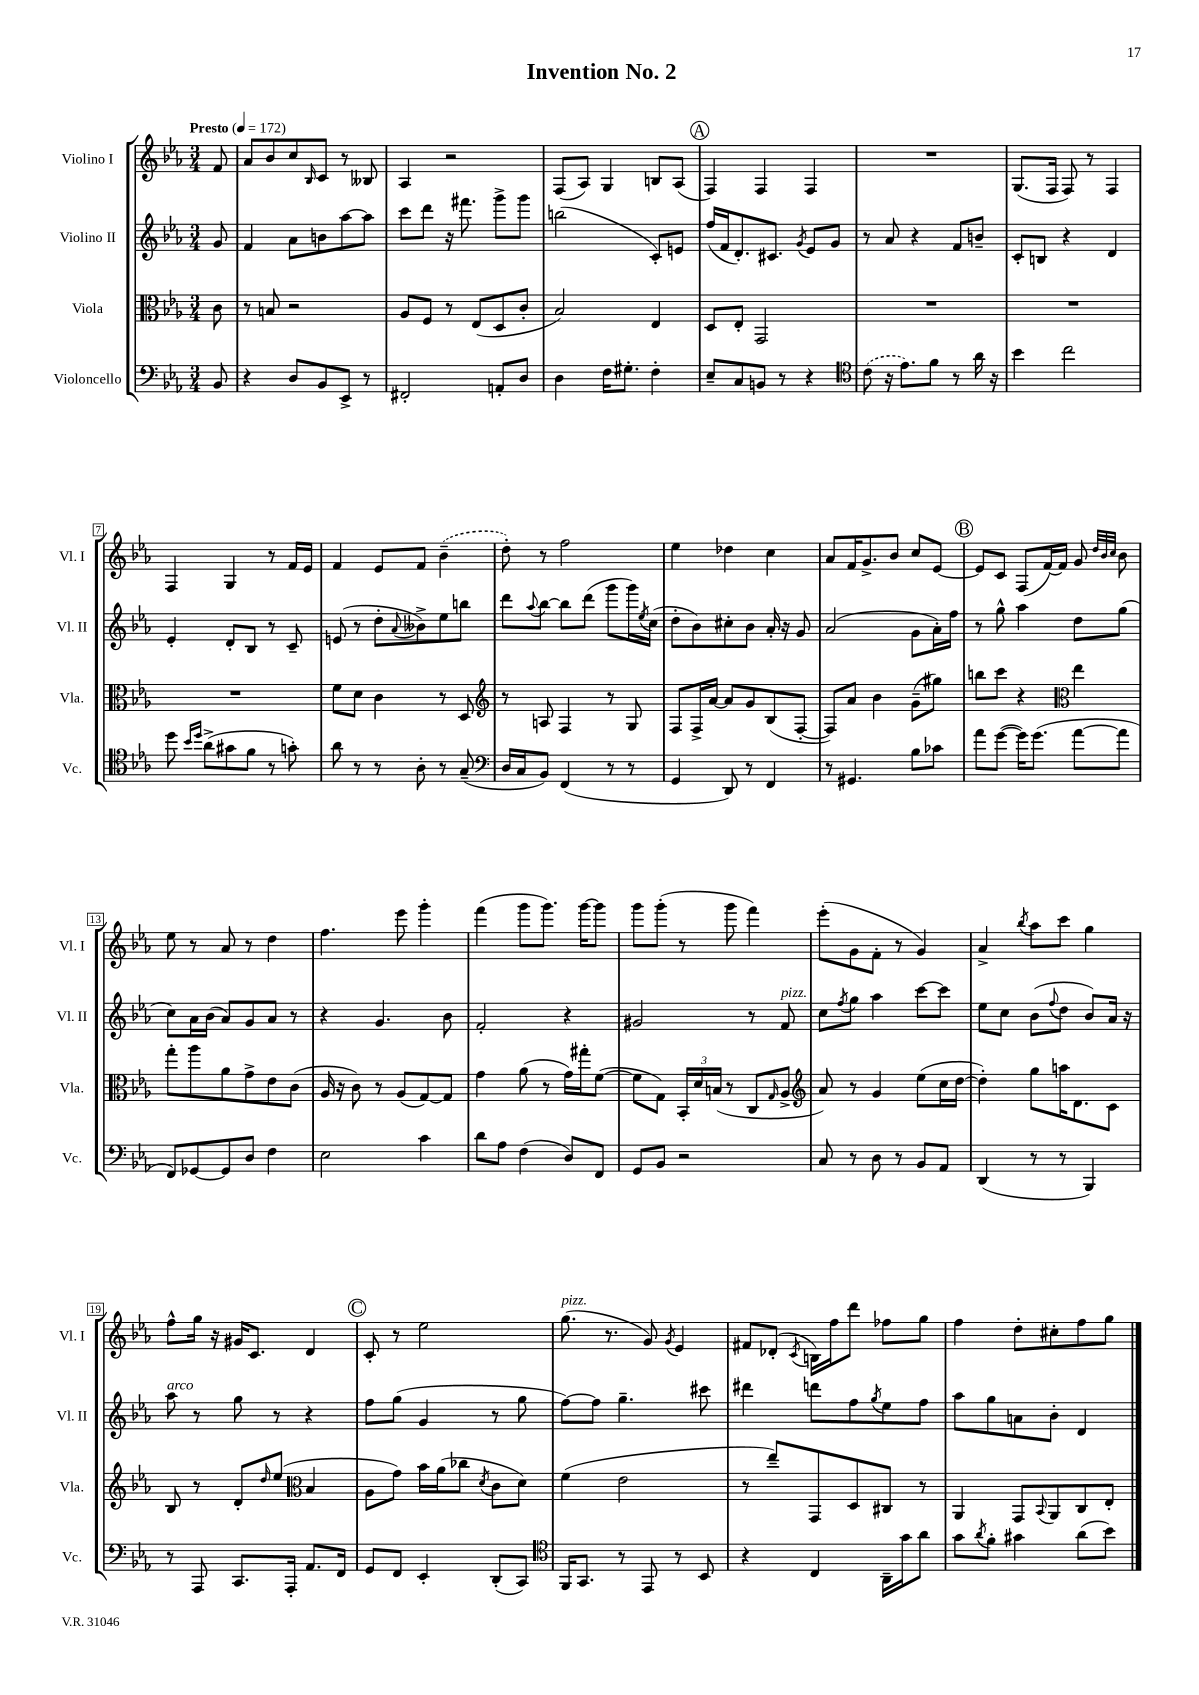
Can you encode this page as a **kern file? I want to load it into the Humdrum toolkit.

**kern	**kern	**kern	**kern
*part4	*part3	*part2	*part1
*staff4	*staff3	*staff2	*staff1
*I"Violoncello	*I"Viola	*I"Violino II	*I"Violino I
*I'Vc.	*I'Vla.	*I'Vl. II	*I'Vl. I
*clefF4	*clefC3	*clefG2	*clefG2
*k[b-e-a-]	*k[b-e-a-]	*k[b-e-a-]	*k[b-e-a-]
*M3/4	*M3/4	*M3/4	*M3/4
*MM172	*MM172	*MM172	*MM172
=	=	=	=
!	!	!	!LO:TX:a:B:t=Presto
8BB-/	8c\	8g/	8f/
=1	=1	=1	=1
4r	8r	4f/	8a-/L
.	8Bn/	.	8b-/
8D/L	2r	8a-\L	8cc/
.	.	.	16qqB-/
8BB-/	.	8bn\	8c/J
8EE-^/J	.	[8aa-\	8r
8r	.	8aa-\J]	8B--X/
=2	=2	=2	=2
2FF#X'/	8A-/L	8ccc\L	4A-/
.	8F/J	8ddd\J	.
.	8r	16r	2r
.	.	8.fff#X\	.
.	(8E-/L	.	.
8AAn'/L	8D/	8ggg^\L	.
8D/J	8c'/J	8ggg\J	.
=3	=3	=3	=3
4D\	2B-/)	(2bbn\	(8F/L
.	.	.	8A-/J)
16F\KL	.	.	4G/
8.G#X'\J	.	.	.
4F'\	4E-/	8c'/L)	8Bn/L
.	.	8en/J	(8A-/J
!!LO:REH:place=s1:t=A
=4	=4	=4	=4
8E-~/L	8D/L	(16ff/LL	4F/)
.	.	16f/J	.
8C/	8E-'/J	8.d'/)	.
8BBn/J	2GG/	.	4F/
.	.	8.c#X/J	.
8r	.	.	.
.	.	8qg/	.
4r	.	8e-/L	4F/
.	.	8g/J	.
=5	=5	=5	=5
*clefC4	*	*	*
(8c\	2.r	8r	2.r
16r	.	8a-/	.
8.e-\L)	.	.	.
.	.	4r	.
8f\J	.	.	.
8r	.	8f/L	.
16a-\	.	8bn~/J	.
16r	.	.	.
=6	=6	=6	=6
4b-\	2.r	8c'/L	(8.G/L
.	.	8Bn/J	.
.	.	.	16F/Jk
2cc\	.	4r	8F/)
.	.	.	8r
.	.	4d/	4F/
!!LO:LB:g=z
=7	=7	=7	=7
8dd\	2.r	4e-'/	4F/
16qqb-/LL	.	.	.
16qqdd/JJ	.	.	.
(8a-^\L	.	.	.
8g#X\	.	8d'/L	4G/
8f\J	.	8B-/J	.
8r	.	8r	8r
8gn'\)	.	8c~/	16f/LL
.	.	.	16e-/JJ
=8	=8	=8	=8
8a-\	8f\L	(8en/	4f/
8r	8d\J	8r	.
8r	4c\	8dd'\L	8e-/L
.	.	8qqa-/	.
8A-'\	.	8b--X^\)	8f/J
8r	8r	8ee-\	(4b-~\
(8G~/	8D/	8bbn\J	.
=9	=9	=9	=9
*clefF4	*clefG2	*	*
16D/LL	8r	8ddd\L	8dd'\)
16C/J	.	.	.
.	.	8qqaa-/	.
8BB-/J)	8An/	[8bb-\J	8r
(4FF/	4F/	8bb-\L]	2ff\
.	.	(8ddd\J	.
8r	8r	8ggg\L	.
8r	8G/	16ggg\L)	.
.	.	8qee-/	.
.	.	(16cc\JJ	.
=10	=10	=10	=10
4GG/	8F/L	8dd'\L	4ee-\
.	16F^/L	8b-\)	.
.	[16a-/JJ	.	.
8DD/)	8a-/L]	8cc#X'\	4dd-X\
8r	8g/	8b-\J	.
4FF/	(8B-/	16a-'/	4cc\
.	.	16r	.
.	[8F'/J	8g/	.
=11	=11	=11	=11
8r	8F/L])	(2a-/	8a-/L
4.GG#X/	8a-/J	.	16f/K
.	.	.	8.g^/
.	4b-\	.	.
.	.	.	8b-/J
8B-\L	(8g~\L	8g\L	8cc/L
8c-X\J	8gg#X\J)	16a-'\L)	[8e-/J
.	.	16ff\JJ	.
!!LO:REH:place=s1:t=B
=12	=12	=12	=12
8a-\L	8bbn\L	8r	8e-/L]
([8g\J	8ccc\J	8gg^^\	8c/J
16g\KL])	4r	4aa-\	(8F/L
(8.g\J	.	.	.
.	.	.	[16f/L)
.	.	.	16f/JJ]
*	*clefC3	*	*
[8a-\L	4ee-\	8dd\L	8g/
.	.	.	32qqdd/LLL
.	.	.	32qqb-/
.	.	.	32qqcc/JJJ
8a-\J]	.	(8gg\J	8b-\
!!LO:LB:g=z
=13	=13	=13	=13
8FF/L)	8gg'\L	8cc\L)	8ee-\
[8GG-X/	8aa-\	16a-\L	8r
.	.	(16b-\JJ	.
8GG-/]	8a-\	8a-/L)	8a-/
8D/J	8g^\	8g/	8r
4F\	8e-\	8a-/J	4dd\
.	(8c\J	8r	.
=14	=14	=14	=14
2E-\	16A-/	4r	4.ff\
.	16r	.	.
.	8c\)	.	.
.	8r	4.g/	.
.	(8A-/L	.	8eee-\
4c\	[8G/)	.	4ggg'\
.	8G/J]	8b-\	.
=15	=15	=15	=15
8d\L	4g\	2f'/	(4fff\
8A-\J	.	.	.
(4F\	(8a-\	.	8ggg\L
.	8r	.	8.ggg\J)
8D/L)	16g\LL)	4r	.
.	16gg#X'\J	.	[16ggg\KL
8FF/J	([8f\J	.	8ggg\J]
=16	=16	=16	=16
8GG/L	8f\L]	2g#X/	8ggg\L
8BB-/J	8G\J)	.	(8ggg'\J
2r	24BB-'/LL	.	8r
.	24d/	.	.
.	(24Bn/JJ	.	.
.	8r	.	8ggg\
.	8C/L	8r	4fff\)
.	16qqG/	.	.
!	!	!LO:TX:a:i:t=pizz.	!
.	8A-^/J	8f/	.
=17	=17	=17	=17
*	*clefG2	*	*
8C/	8a-/)	8cc\L	(8eee-'\L
.	.	8qff/	.
8r	8r	8gg\J	8g\
8D\	4g/	4aa-\	8f'\J
8r	.	.	8r
8BB-/L	(8ee-\L	[8ccc\L	4g/)
8AA-/J	16cc\L	8ccc\J]	.
.	[16dd\JJ	.	.
=18	=18	=18	=18
(4DD/	4dd'\])	8ee-\L	4a-^/
.	.	8cc\J	.
.	.	.	8qbb-/
8r	8gg\L	(8b-\L	8aa-\L
.	.	8qqff/	.
8r	16aan\K	8dd\J	8ccc\J
.	8.d\	.	.
4BBB-/)	.	8b-/L)	4gg\
.	8c\J	16a-/Jk	.
.	.	16r	.
!!LO:LB:g=z
=19	=19	=19	=19
!	!	!LO:TX:a:i:t=arco	!
8r	8B-/	8aa-\	8ff^^\L
8AAA-/	8r	8r	16gg\Jk
.	.	.	16r
8.CC/L	8d'/L	8gg\	16g#X/KL
.	.	.	8.c/J
.	16qqdd/	.	.
.	(8ee-/J	8r	.
16AAA-'/Jk	.	.	.
*	*clefC3	*	*
8.AA-/L	4B-/	4r	4d/
16FF/Jk	.	.	.
!!LO:REH:place=s1:t=C
=20	=20	=20	=20
8GG/L	8A-\L	8ff\L	8c'/
8FF/J	8g\J)	(8gg\J	8r
4EE-'/	16b-\LL	4g/	2ee-\
.	(16a-\J	.	.
.	8cc-X\J	.	.
.	8qd/	.	.
(8DD'/L	8c\L	8r	.
8CC/J)	8d\J)	8gg\	.
=21	=21	=21	=21
*clefC4	*	*	*
!	!	!	!LO:TX:a:i:t=pizz.
16FF/KL	(4f\	[8ff\L)	(8.gg\
8.GG/J	.	.	.
.	.	8ff\J]	.
.	.	.	8.r
8r	2e-\	4.gg~\	.
8EE-/	.	.	8g/)
.	.	.	8qg/
8r	.	.	4e-/
8BB-/	.	8ccc#X\	.
=22	=22	=22	=22
4r	8r	4ddd#X\	8f#X/L
.	8ee-~/L)	.	(8d-X'/J
.	.	.	8qc/
4C/	8GG/	8dddn\L	16Bn\LL)
.	.	.	16ff\J
.	8D/	8ff\	8ddd\J
.	.	8qgg/	.
16AA-~\LL	8C#X/J	8ee-\	8ff-X\L
16g\J	.	.	.
8a-\J	8r	8ff\J	8gg\J
=23	=23	=23	=23
8g\L	4AA-/	8aa-\L	4ff\
8qa-/	.	.	.
8f'\J	.	8gg\	.
4g#X\	8GG/L	8an\	8dd'\L
.	8qqBB-/	.	.
.	8AA-/	8b-'\J	8cc#X'\
(8a-\L	8C/	4d/	8ff\
8b-\J)	8E-'/J	.	8gg\J
==	==	==	==
*-	*-	*-	*-
